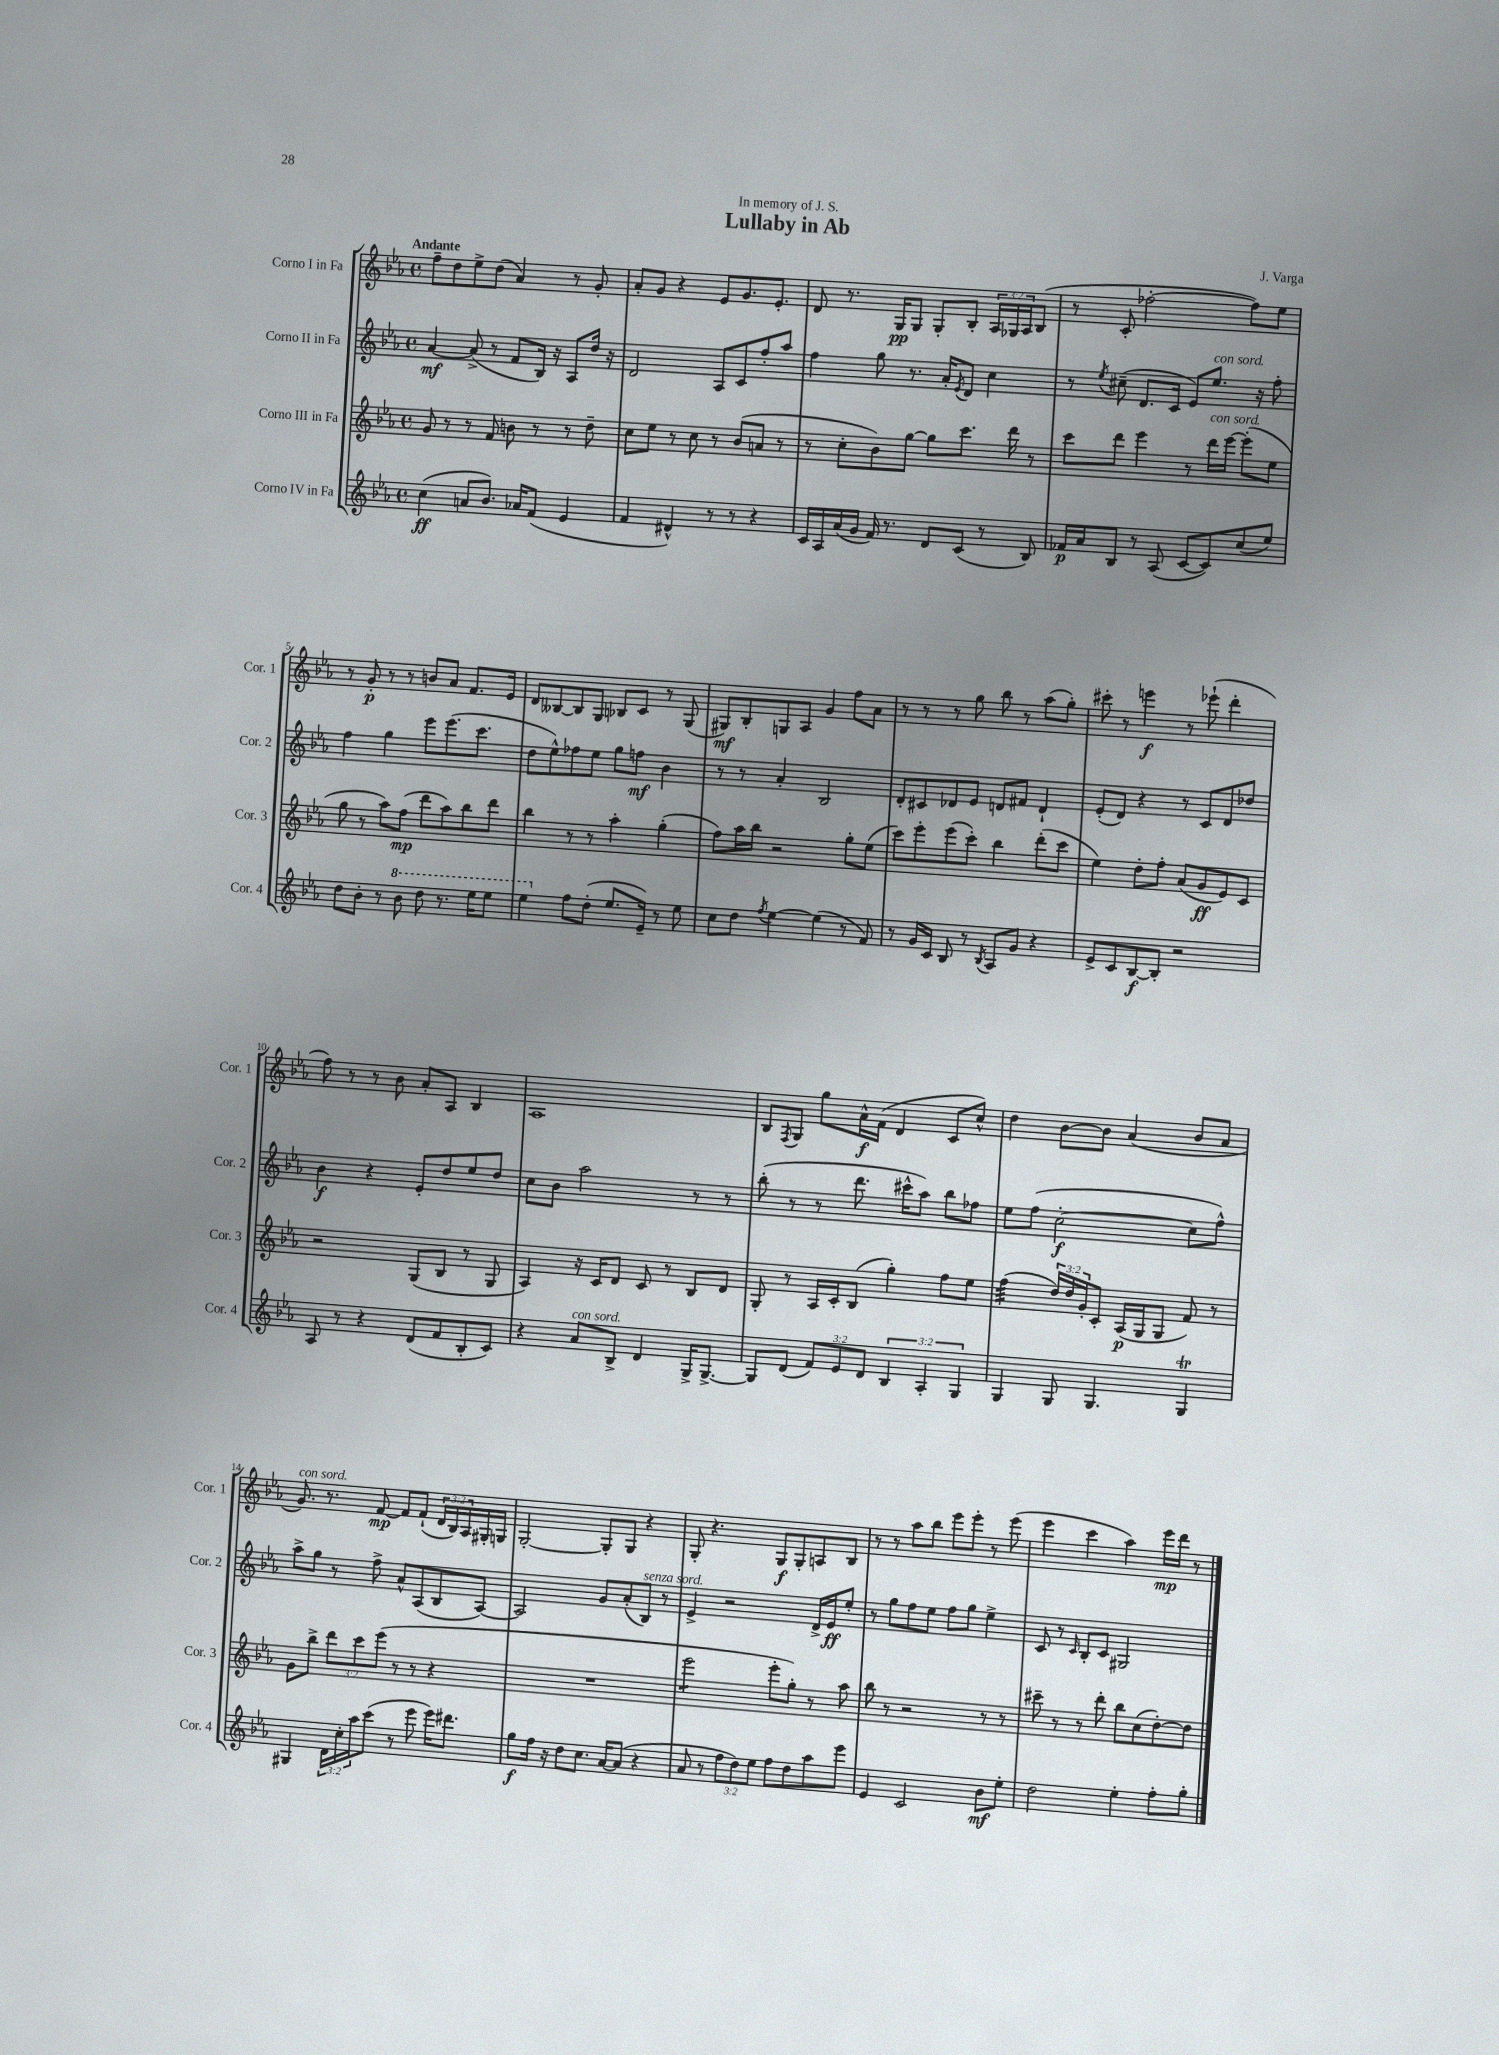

**kern	**kern	**kern	**kern
*staff4	*staff3	*staff2	*staff1
*clefG2	*clefG2	*clefG2	*clefG2
*k[b-e-a-]	*k[b-e-a-]	*k[b-e-a-]	*k[b-e-a-]
*M4/4	*M4/4	*M4/4	*M4/4
*met(c)	*met(c)	*met(c)	*met(c)
(4cc	8g	[4a-	8ff~
.	8r	.	8dd
8a	8r	(8a-^]	8ee-^
8.b-)	8f	8r	(8dd
.	8b	8f	4a-)
16a-	.	.	.
(8f	8r	16B-)	.
.	.	16r	.
4e-	8r	8A-	8r
.	8dd~	16dd	8g'
.	.	16r	.
=	=	=	=
4f	8cc	2d	8a-'
.	8ee-	.	8g
4d#^^)	8r	.	4r
.	8cc	.	.
8r	8r	8A-	8e-
8r	(8b-	8c	8.g
4r	8a	8ff'	.
.	.	.	8.e-'
.	8r	8aa-	.
=	=	=	=
16c	8r	4ff	8d
16A-	.	.	.
(16a-	8cc'	.	8.r
16g	.	.	.
16f)	8b-)	8gg	.
8.r	.	.	16G
.	[8gg	8.r	8G
8d	8gg]	.	8G'
.	.	16a-'	.
.	.	8qe-	.
(8c	8.ccc	8d	8B-'
8r	.	4cc	24A-
.	.	.	24G-
.	16ddd	.	.
.	.	.	24A-
8B-)	8r	.	(8B-
=	=	=	=
16f-	8ccc	8r	8r
16a-	.	.	.
.	.	8qee-	.
8B-	8ddd	(8cc#~	8c'
8r	4eee-	8.d	[2ff-'
(8A-	.	.	.
.	.	16c	.
[8c	8r	8e-)	.
8c])	16ddd	8.ee-	.
.	[16eee-	.	.
(8cc	(8eee-']	.	8ff-])
.	.	16r	.
8ee-)	8ee-	8ff'	8ee-
=	=	=	=
8dd	8gg	4ff	8r
8b-'	8r	.	8g'
8r	8aa-)	4gg	8r
8bb-	(8ff	.	8r
8ddd	8ddd	8eee-	8b
8.r	8aa-)	(8.eee-	8a-
.	8bb-	.	8.f
16eee-	.	8.ccc	.
8eee-	8ddd	.	.
.	.	.	16e-
=	=	=	=
4eee-	4bb-	8dd	8d
.	.	8ee-^^)	[8B--
8ff	8r	8ff-	8B--]
(8dd'	8r	8ee-	8G
8.ee-	4aa-'	8gg	8B-
.	.	8ff	8c
16e-~)	.	.	.
8r	(4gg'	4b-	8r
8ee-	.	.	(8G
=	=	=	=
8cc	8ff)	8r	8G#)
8dd	16aa-	8r	8B-'
.	16bb-	.	.
8qff	.	.	.
[4ee-	2r	4a-'	8G
.	.	.	8A-
(4ee-]	.	2B-	4g
8r	8gg'	.	8ff
8f)	(8ee-	.	8a-
=	=	=	=
8r	8ccc)	8d'	8r
16g	8eee-'	8c#	8r
16c	.	.	.
8B-	(8eee-	8d-	8r
8r	8ccc')	8e-	8gg
8qB-	.	.	.
8A-	4bb-	8d	8bb-
8g	.	8f#	8r
4r	(8ddd'	4d`	(8aa-
.	8ccc	.	8gg')
=	=	=	=
8e-^	4ee-)	(8e-'	8ccc#'
8c	.	8d)	8r
[8B-	8dd'	4r	4eee
8B-']	8ff'	.	.
2r	(8a-	8r	8r
.	8g	8c	(8eee-`
.	8e-)	8d	4ddd'
.	8c	8dd-	.
=	=	=	=
8A-	2r	4b-	8ff)
8r	.	.	8r
4r	.	4r	8r
.	.	.	8b-
(8d	(8G	8e-'	8a-'
8f	8B-	8dd	8A-
8B-'	8r	8ee-	4B-
8c)	8G	8dd	.
=	=	=	=
4r	4A-)	8cc	1A-
.	.	8b-	.
8a-	16r	2aa-	.
.	16c	.	.
8B-^	8d	.	.
4d	8c	.	.
.	8r	.	.
16G^	8B-	8r	.
[8.G^	.	.	.
.	8d	8r	.
=	=	=	=
8G]	8G'	(8bb-'	8B-
.	.	.	8qF
(8d	8r	8r	8G
12f)	16A-	8r	8gg
.	16c'	.	.
12e-	.	.	.
.	(8B-	8.ddd	16a-^^
12d	.	.	.
.	.	.	(16f
6B-	4gg')	.	4d
.	.	16ccc#^^	.
.	.	8aa-)	.
6A-'	.	.	.
.	8ff	8bb-	8c
6G	.	.	.
.	8ee-	8ff-	8cc^^)
=	=	=	=
4G	(4ff	8ee-	4dd
.	.	(8ff	.
8G	24dd)	[2cc'	[8b-
.	24dd	.	.
.	24g'	.	.
4.G	8c'	.	8b-]
.	(16A-	.	(4a-
.	16G	.	.
.	8G	.	.
4G	8f)	8cc]	8b-
.	8r	8ff^^)	8a-
=	=	=	=
4G#	8g	8aa-^	8.g)
.	8bb-^	8gg	.
.	.	.	8.r
24d	12ddd	8r	.
24cc'	.	.	.
24aa-	12ccc	.	.
(8ccc	.	8ff^	[8f
.	(12eee-	.	.
8r	8r	8a-^^	8f]
8eee-	8r	(8A-	(8f`
16eee-)	4r	8B-	24d
.	.	.	24B-)
8.ddd#	.	.	.
.	.	.	24A-
.	.	[8A-)	16G#'
.	.	.	16G
=	=	=	=
8gg	1r	2A-]	[2G'
16ff	.	.	.
16r	.	.	.
8dd	.	.	.
8.cc	.	.	.
.	.	8g	8G']
[16a-	.	.	.
(8a-]	.	(8a-'	8G
4r	.	8B-)	4r
.	.	8r	.
=	=	=	=
8a-	2eee-	4e-^	8G'
8r	.	.	4.r
12ff	.	2r	.
12dd)	.	.	.
12ee-	.	.	.
8ff	8eee-'	.	8G
8dd	8gg')	.	8G'
8aa-	8r	16d^	8A
.	.	16e-	.
8eee-	8aa-	8ee-'	8B-
=	=	=	=
4e-	8bb-	8r	8r
.	8r	8gg	8r
2c	2r	8ff	8aa-
.	.	8ee-	8bb-
.	.	8ff	8eee-
.	.	8gg	8eee-'
8b-	8r	4ee-^	8r
8ee-'	8r	.	(8eee-
=	=	=	=
2dd	8ccc#~	8c	4eee-
.	8r	8r	.
.	.	16qqc	.
.	8r	8B-'	4ccc
.	8ddd'	8c	.
4ee-'	8bb-	2G#	4aa-)
.	(8cc	.	.
8ff'	[8dd')	.	16eee-
.	.	.	16ddd
8gg'	8dd]	.	8r
==	==	==	==
*-	*-	*-	*-
